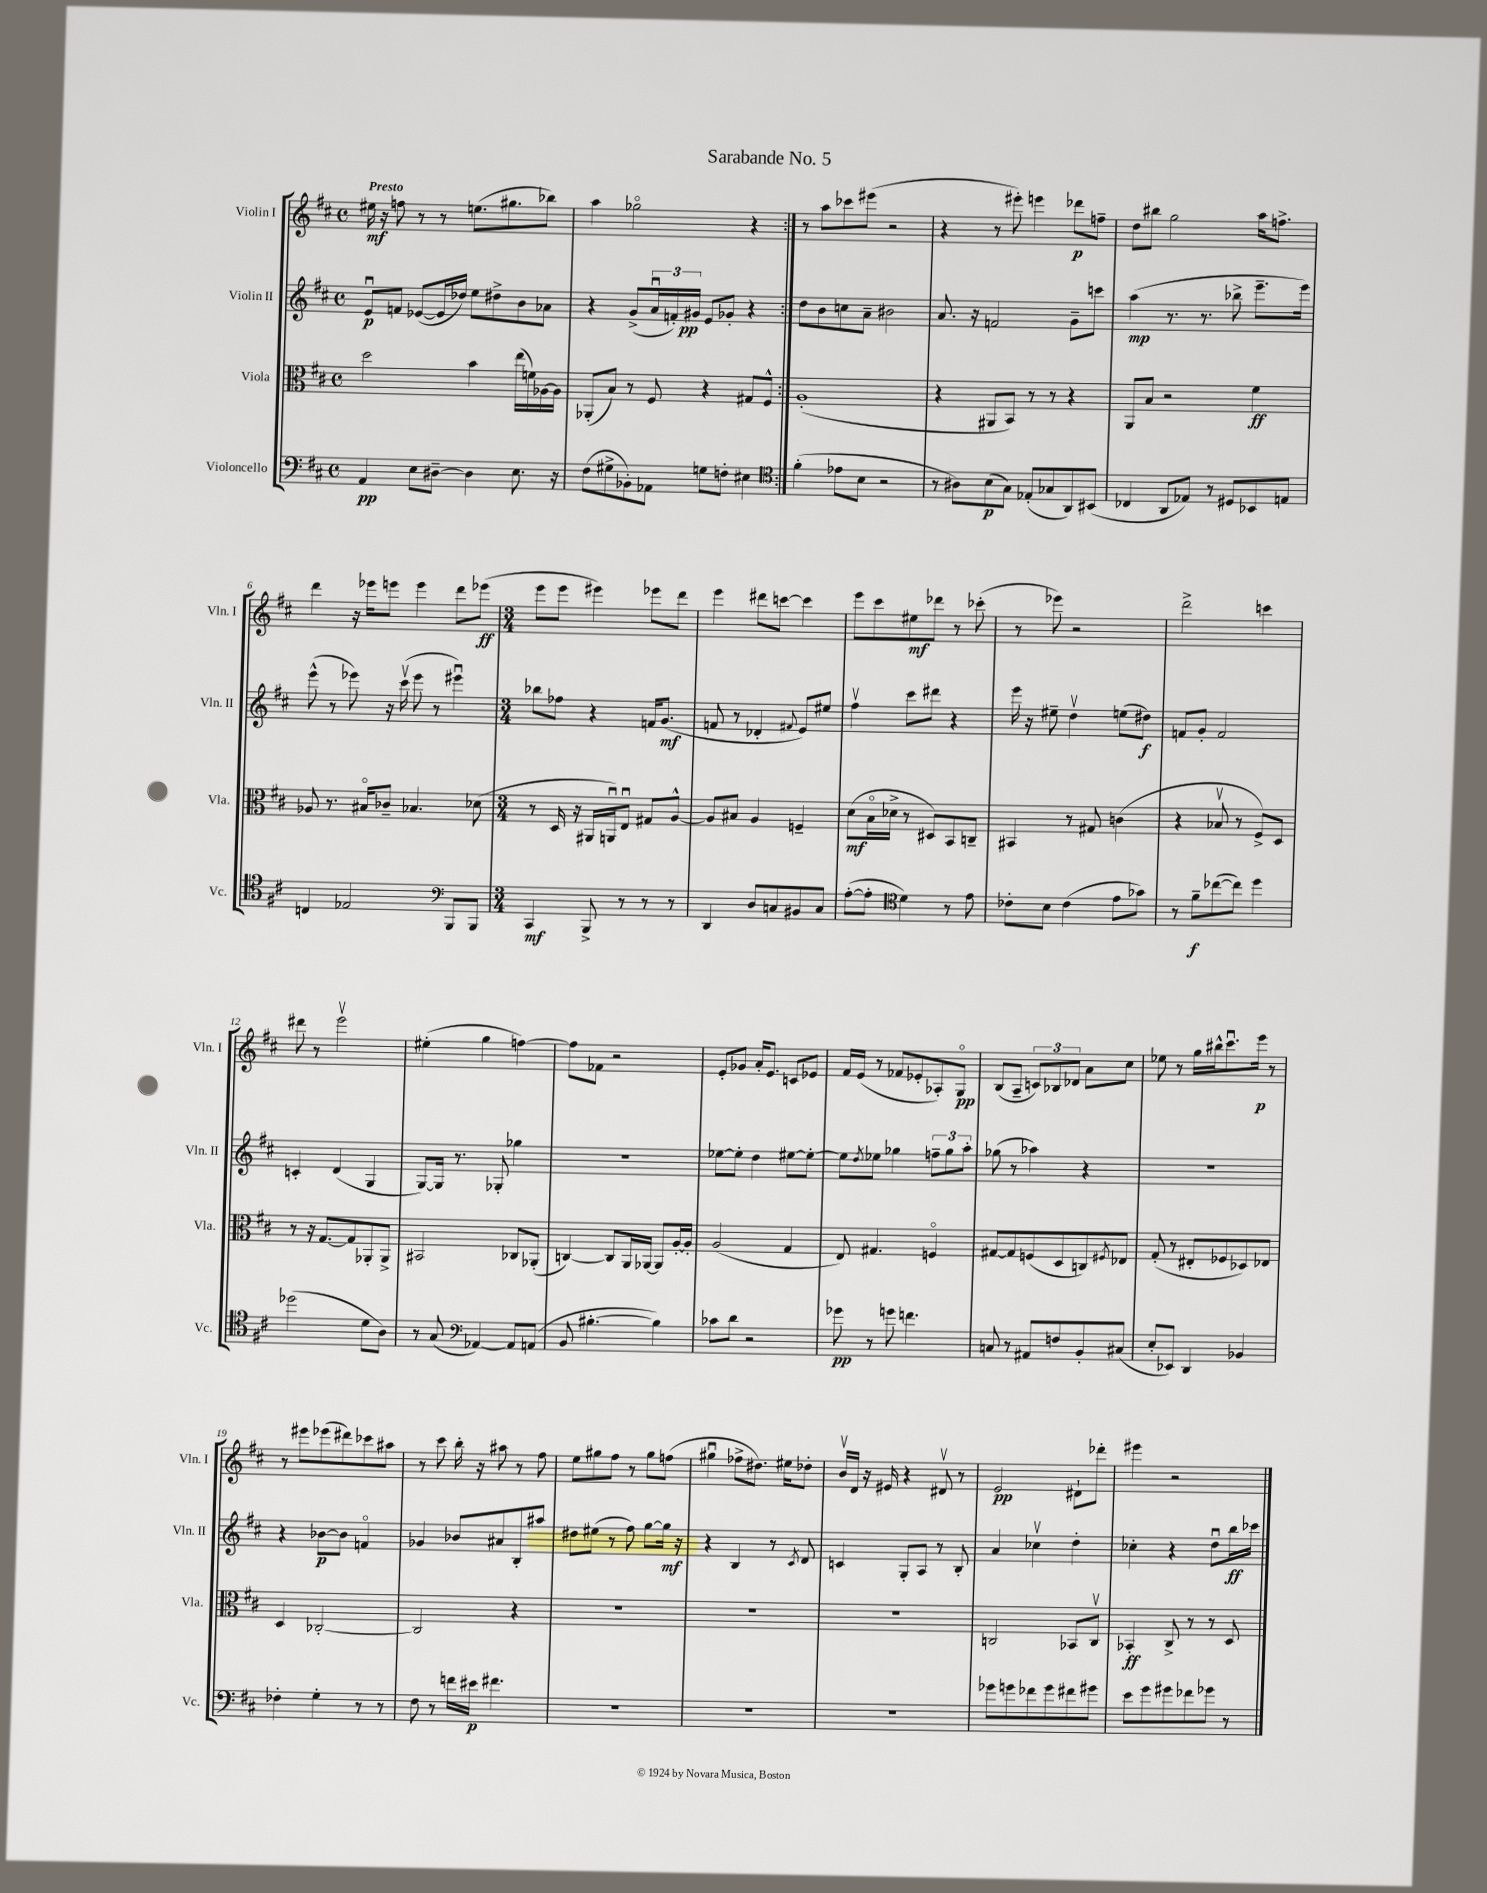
\header { title = "Sarabande No. 5" }
<<
\new StaffGroup <<
\new Staff = "s0" \with { instrumentName = "Violin I" shortInstrumentName = "Vln. I" } {
    \clef treble \key d \major \defaultTimeSignature \time 4/4 \tempo "Presto"
    \repeat volta 2 { eis''16\mf r16 f''8 r8 r8 e''8.( gis''8. bes''8) |
    a''4 ges''2\flageolet r4 | }
    r8 a''8 ces'''8 eis'''8( r2 |
    r4 r8 eis'''8-.) e'''4 des'''8\p f''8-- |
    d''8 bis''8 g''2 a''16 f''8.-> |
    d'''4 r16 ees'''16 e'''8 e'''4 d'''8 ees'''8\ff( |
    \numericTimeSignature \time 3/4 e'''8 e'''8 eis'''4) ees'''8 d'''8 |
    e'''4 dis'''8 c'''8~ c'''4 |
    e'''8 cis'''8 eis''8\mf des'''8 r8 ces'''8-.( |
    r8 ees'''8) r2 |
    d'''2-> c'''4 |
    dis'''8 r8 e'''2\upbow |
    eis''4-.( g''4 f''4~) |
    f''8 fes'8 r2 |
    e'8-. ges'8 a'16-. e'8. c'8 ees'8 |
    fis'16 e'16( r8 fes'8 ees'8-. aes8-.) g8\flageolet\pp |
    b8( a8-- \tuplet 3/2 { c'8) bes8 des'8 } a'8 cis''8 |
    ees''8 r8 g''16 bis''16-^ cis'''8.\downbow e'''16\p r8 |
    r8 eis'''8 ees'''8( dis'''8) ces'''8 ais''8 |
    r8 cis'''8 b''16-. r16 ais''8 r8 fis''8 |
    e''8 gis''8 fis''8 r8 gis''8 f''8( |
    gis''4\downbow fes''8-> dis''8.) eis''16 des''8-. |
    b'16\upbow d'16 r16 eis'16 r4 dis'8\upbow r8 |
    e'2\pp dis'8-! des'''8-. |
    eis'''4 r2 \bar "|." |
}
\new Staff = "s1" \with { instrumentName = "Violin II" shortInstrumentName = "Vln. II" } {
    \clef treble \key d \major \defaultTimeSignature \time 4/4
    \repeat volta 2 { e'8\downbow\p f'8 ees'8~( ees'16 des''16) e''8 dis''8-> b'8 aes'8 |
    r4 g'8->( \tuplet 3/2 { a'16\downbow f'16-.) gis'16\pp } e'8 ges'8-. r4 | }
    d''8 b'8 c''8 a'8-- bis'2 |
    a'8. r16 f'2 g'8-- c'''8 |
    a''4\mp( r8. r8. bes''8-> e'''8.-- e'''16) |
    e'''8-^( r8 ees'''8) r16 cis'''16\upbow( ees'''8 r8 eis'''4\downbow) |
    \numericTimeSignature \time 3/4 bes''8 fes''8 r4 f'16 g'8.\mf( |
    f'8 r8 des'4-. \appoggiatura { fis'8 } e'8) eis''8 |
    fis''4\upbow cis'''8 dis'''8 r4 |
    e'''16 r16 eis''8-- d''4\upbow e''8( dis''8\f) |
    f'8 g'8-. f'2 |
    c'4-. d'4( g4 |
    g8~) g16 r8. ges8-. ges''4 |
    R2. |
    ees''8~ ees''8-. d''4 eis''8~ eis''8~-. |
    eis''8 \acciaccatura { d''8 } ees''8 ges''4 \tuplet 3/2 { f''8-- ges''8 a''8-. } |
    ges''8( r8 aes''4) r4 |
    R2. |
    r4 bes'8~\p bes'8 f'4\flageolet |
    ges'4 bes'8 ais'8 b8-. ais''8 |
    dis''8 eis''8( r8 fis''8) g''8~ g''16\mf r16 |
    r4 b4 r8 \acciaccatura { cis'8 } d'8 |
    c'4 g8-. a8 r8 b8-. |
    a'4 ces''4\upbow d''4-. |
    ces''4-. r4 d''8\downbow b''16\ff ces'''16 \bar "|." |
}
\new Staff = "s2" \with { instrumentName = "Viola" shortInstrumentName = "Vla." } {
    \clef alto \key d \major \defaultTimeSignature \time 4/4
    \repeat volta 2 { d''2 b'4 e''16( f'16) aes16~ aes16 |
    aes,8-.( b8) r8 fis8 r4 gis8 fis8-^ | }
    a1-.( |
    r4 ais,8 b,8) r8 r8 r4 |
    a,8 b8 r2 fis'4\ff |
    aes8 r8. bis16\flageolet ces'8-- bes4. des'8( |
    \numericTimeSignature \time 3/4 r8 d16 r16 ais,16 a,16\downbow) e8\downbow gis8 a8~-^ |
    a8 bis8 a4 f4-- |
    d'8\mf( b16\flageolet des'16-> r8 dis8) b,8 c8-- |
    bis,4 r8 gis8 c'4( |
    r4 bes8\upbow r8 fis8->) d8 |
    r8 r16 g8.~ g8 aes,8-. aes,8-> |
    bis,2 ces8 aes,8-.( |
    c4~) c8 a,16 aes,16~ aes,8 a16~-. a16-. |
    a2( g4 |
    e8) gis4. f4\flageolet |
    gis8~ gis8 f8( d8 c8) \acciaccatura { fis8 } ees8 |
    g8-.( r8 eis8-. fes8 des8) ees8 |
    d4 ces2~-. |
    ces2 r4 |
    R2. |
    R2. |
    R2. |
    c2 bes,8 c8\upbow |
    bes,4-.\ff cis8-> r8 r8 d8 \bar "|." |
}
\new Staff = "s3" \with { instrumentName = "Violoncello" shortInstrumentName = "Vc." } {
    \clef bass \key d \major \defaultTimeSignature \time 4/4
    \repeat volta 2 { a,4\pp e8 dis8~-- dis4 e8. r16 |
    fis8( gis8-> bes,8-.) aes,8 g8 f8-. eis4 | }
    \clef tenor fis'4-.( ees'8 b8 r2 |
    r8 ais8) b8\p( g8) ees8-.( ges8 a,8) bis,8( |
    ces4 a,8 ees8) r8 dis8 bes,8 e8 |
    c4 ees2 \clef bass b,,8 b,,8 |
    \numericTimeSignature \time 3/4 cis,4\mf b,,8-> r8 r8 r8 |
    d,4 d8 c8 bis,8 c8 |
    a8~-.( a8-. \clef tenor d'4) r8 e'8 |
    ces'8-. b8 ces'4( e'8 ges'8) |
    r8 fis'8--\f ces''8~( ces''8) d''4 |
    des''2( d'8 a8) |
    r8 g8( \clef bass aes,4~) aes,8 a,8( |
    b,8 bis4.~-. bis4) |
    ces'8 d'8 r2 |
    ges'8\pp r8 g'8 f'4. |
    c8 r8 ais,8 f8 b,8-. cis8( |
    e8-. ees,8) d,4 bes,4 |
    fes4-. g4-. r8 r8 |
    fis8 r8 f'16 eis'16\p fis'4. |
    R2. |
    R2. |
    R2. |
    ges'8 g'8 fes'8 g'8 fis'8 gis'8 |
    e'8 g'8 gis'8 fes'8 ges'8 r8 \bar "|." |
}
>>
>>
